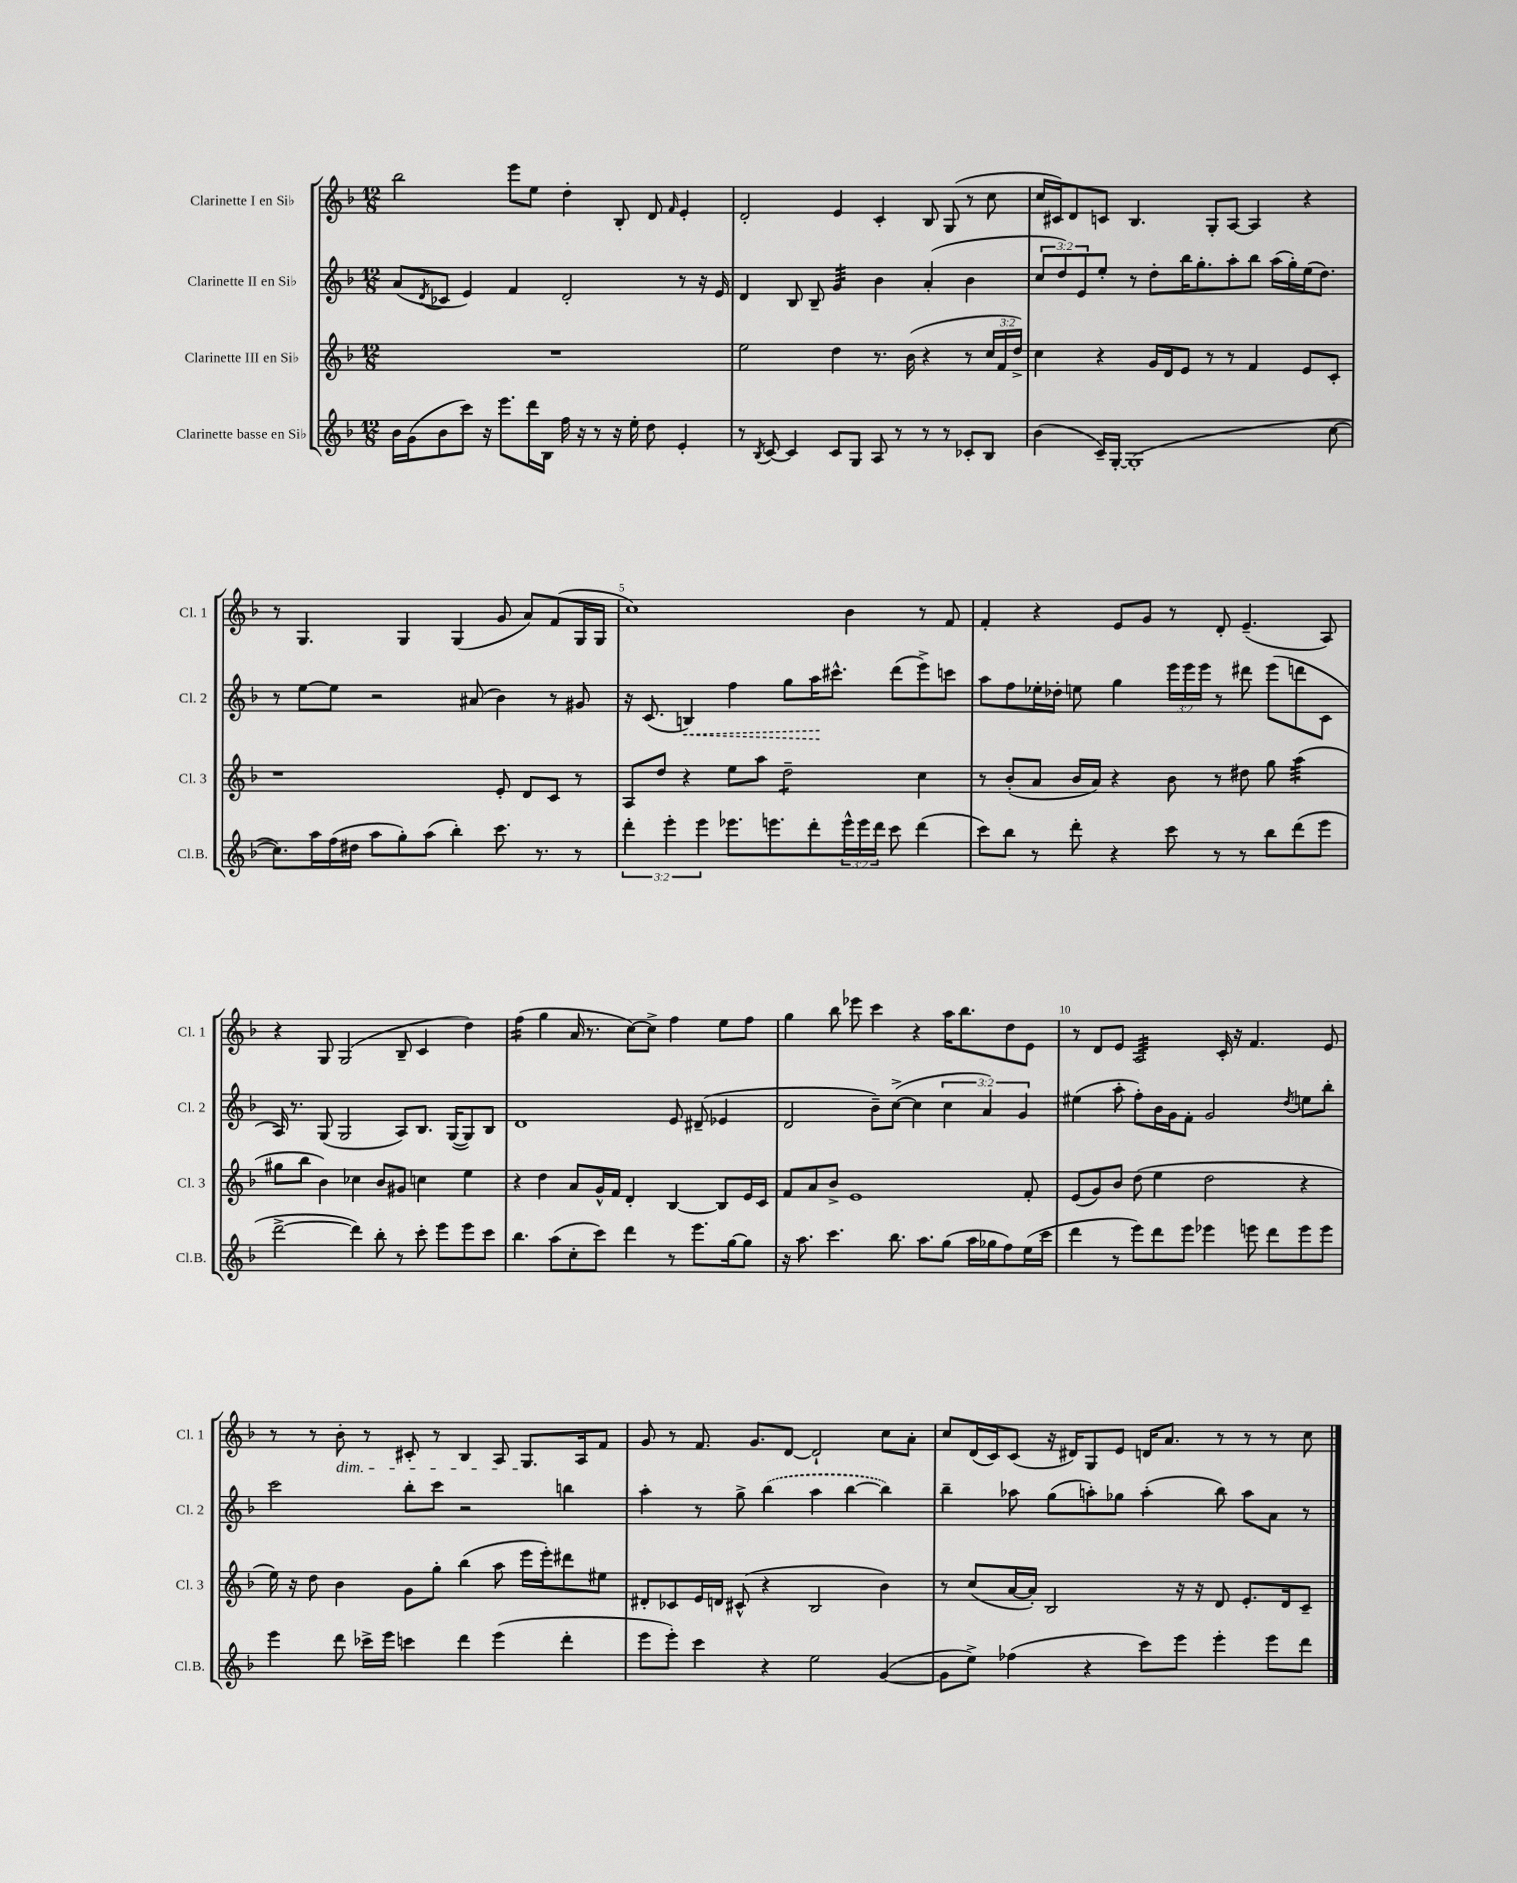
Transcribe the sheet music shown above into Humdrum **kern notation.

**kern	**kern	**kern	**kern
*staff4	*staff3	*staff2	*staff1
*clefG2	*clefG2	*clefG2	*clefG2
*k[b-]	*k[b-]	*k[b-]	*k[b-]
*M12/8	*M12/8	*M12/8	*M12/8
16b-\LL	1.r	(8a/L	2bb-\
(16g\J	.	.	.
.	.	8qd/	.
8b-\	.	8c-/J	.
8ccc\J)	.	4e/)	.
16r	.	.	.
8.eee\L	.	.	.
.	.	4f/	8eee\L
16ddd\L	.	.	8ee\J
16B-\JJ	.	.	.
16ff\	.	2d'/	4dd'\
16r	.	.	.
8r	.	.	.
16r	.	.	8B-'/
16ee'\	.	.	.
8dd\	.	.	8d/
.	.	.	16qqf/
4e'/	.	8r	4e'/
.	.	16r	.
.	.	16e/	.
=	=	=	=
8r	2ee\	4d/	2d'/
8qB-/	.	.	.
[8c/	.	.	.
4c/]	.	8B-/	.
.	.	8B-~/	.
8c/L	4dd\	4g/	4e/
8G/J	.	.	.
8A/	8.r	4b-\	4c'/
8r	.	.	.
.	(16b-\	.	.
8r	4r	(4a'/	8B-/
8r	.	.	(8G/
8c-'/L	8r	4b-\	8r
8B-/J	24cc/LL	.	8cc\
.	24f/	.	.
.	24dd^/JJ)	.	.
=	=	=	=
(4b-\	4cc\	12cc/L	16cc/LL
.	.	.	16c#/J)
.	.	12dd/)	.
.	.	.	8d/
.	.	12e/	.
16c~/LL)	4r	8ee'/J	8c/J
[16G'/JJ	.	.	.
(1G']	.	8r	4.B-/
.	16g/LL	8dd'\L	.
.	16d/J	.	.
.	8e/J	16bb-\K	.
.	.	8.gg'\	.
.	8r	.	8G'/L
.	8r	8aa'\	[8A/J
.	4f/	8bb-\J	4A/]
.	.	(16aa\LL	.
.	.	16gg'\)	.
.	8e/L	(16ee\J	4r
.	.	8.dd\J)	.
[8cc\	8c'/J	.	.
=	=	=	=
8.cc\]L)	1r	8r	8r
.	.	[8ee\L	4.G/
16aa\L	.	.	.
(16ff\	.	8ee\]J	.
16dd#\JJ	.	.	.
8aa\L	.	2r	.
8gg'\)	.	.	4G/
(8aa\J	.	.	.
4bb-'\)	.	.	(4G/
.	.	(8a#/	.
8.ccc\	8e'/	4b-\)	8g/
.	8d/L	.	8a/L)
8.r	.	.	.
.	8c/J	8r	(8f/
8r	8r	8g#/	16G/L
.	.	.	16G/JJ
=	=	=	=
6ddd'\	8A/L	16r	1cc)
.	.	(8.c/	.
.	8dd/J	.	.
6eee'\	.	.	.
.	4r	4B/)	.
6eee\	.	.	.
8.eee-\L	8ee\L	4ff\	.
.	8aa\J	.	.
8.eee\	.	.	.
.	2dd~\	8gg\L	.
8ddd'\	.	16aa\K	.
.	.	8.ccc#^^\J	.
24eee^^\L	.	.	4b-\
24eee\	.	.	.
24ddd\JJ	.	.	.
8ccc\	.	(8ddd\L	.
(4ddd\	4cc\	8eee^\)	8r
.	.	8ccc\J	8f/
=	=	=	=
8ccc\L)	8r	8aa\L	4f'/
8bb-\J	(8b-'/L	8ff\	.
8r	8a/J	16ee-'\L	4r
.	.	16dd-'\JJ	.
8ddd'\	16b-/LL	8ee\	.
.	16a/JJ)	.	.
4r	4r	4gg\	8e/L
.	.	.	8g/J
8ccc\	8b-\	24eee\LL	8r
.	.	24eee\	.
.	.	24eee\JJ	.
8r	8r	8r	8d'/
8r	8dd#\	8ddd#\	(4.e~/
8bb-\L	8gg\	(8eee\L	.
(8ddd\	(4aa\	8ddd\	.
8eee\J	.	8c\J	8A/)
=	=	=	=
[2ddd^\	8gg#\L	16A/)	4r
.	.	8.r	.
.	8bb-\J	.	.
.	4b-\)	(8G/	8G/
.	.	2G/	(2G/
4ddd\])	4cc-\	.	.
8bb-'\	8b-/L	.	.
8r	8g#/J	8A/L)	8B-~/
8ccc'\	4cc\	8.B-/J	4c/
8eee\L	.	.	.
.	.	([16G/LK	.
8eee\	4ee\	8G/])	4dd\)
8ccc\J	.	8B-/J	.
=	=	=	=
4.bb-\	4r	1d	(4ff\
.	4dd\	.	4gg\
(8aa\L	.	.	.
8cc'\	8a/L	.	16a/
.	.	.	8.r
8ccc\J)	16g^^/L	.	.
.	16f/JJ	.	.
4ddd\	4d'/	.	[8cc\L)
.	.	.	8cc^\]J
8r	[4B-/	8e/	4ff\
8.eee\L	.	(8d#~/	.
.	8B-/]L	4e-/	8ee\L
[16gg\k	.	.	.
8gg\]J	16e/L	.	8ff\J
.	16c/JJ	.	.
=	=	=	=
16r	8f/L	2d/	4gg\
8.aa\	.	.	.
.	8a/	.	.
4.ccc\	8b-^/J	.	8bb-\
.	1e	.	8eee-\
.	.	8b-~\L)	4ccc\
8.bb-\	.	([8cc^\J	.
.	.	4cc\]	4r
8.aa\L	.	.	.
(8gg\J	.	6cc\	16aa\LK
.	.	.	8.bb-\
16aa\LL	.	.	.
.	.	6a/)	.
16gg-\J	.	.	.
8ff\)	.	.	8dd\
.	.	6g/	.
(16ee\L	8f'/	.	8e\J
16ccc\JJ	.	.	.
=	=	=	=
4ddd\	(8e/L	(4ee#\	8r
.	8g/)	.	8d/L
8r	8b-/J	8aa'\	8e/J
8eee\L)	(8dd\	8ff'\L)	2A/
8ddd\	4ee\	16b-\L	.
.	.	16g\J	.
8eee\J	.	8f'\J	.
4eee-\	2dd\	2g/	.
.	.	.	16c'/
.	.	.	16r
8eee\	.	.	4.f/
8ddd\L	.	.	.
.	.	8qdd/	.
8eee\	4r	8ee\L	.
8eee\J	.	8bb-'\J	8e/
=	=	=	=
4eee\	16ee\)	2ccc\	8r
.	16r	.	.
.	8dd\	.	8r
8ddd\	4b-\	.	8b-'\
16ccc-^\LL	.	.	8r
16eee\JJ	.	.	.
4ccc\	8g\L	8bb-'\L	8c#'/
.	8gg'\J	8ccc\J	8r
4ddd\	(4bb-\	2r	4B-/
(4eee\	8aa\	.	8A/
.	16eee\LL	.	8.G/L
.	16eee'\J)	.	.
4ddd'\	8ddd#\	4bb\	.
.	.	.	16A/k
.	8ee#\J	.	8f/J
=	=	=	=
8eee\L	8d#'/L	4aa'\	8g/
8eee'\J)	8c-/	.	8r
4ccc\	16e/L	8r	8.f/
.	16d/JJ	.	.
.	(8c#^^/	8gg^\	.
.	.	.	8.g/L
4r	4r	(4bb-\	.
.	.	.	[8d/J
2ee\	2B-/	4aa\	2d`/]
.	.	[4bb-\	.
([4g/	4b-\)	4bb-\])	8cc\L
.	.	.	8a'\J
=	=	=	=
8g\]L	8r	4bb-~\	8cc/L
8ee^\J)	(8cc/L	.	(16d/L
.	.	.	16c/J)
(4ff-\	[16a/L	8aa-\	(8c/J
.	16a'/]JJ)	.	.
.	2B-/	(8gg\L	16r
.	.	.	16d#/LK)
4r	.	8aa'\)	8G/
.	.	8gg-\J	8e/J
8ccc\L)	.	(4aa'\	16d/LK
.	.	.	8.a/J
8eee\J	16r	.	.
.	16r	.	.
4eee'\	8d/	8bb-\)	8r
.	8.e'/L	8aa\L	8r
8eee\L	.	8a\J	8r
.	16d/k	.	.
8ddd\J	8c~/J	8r	8cc\
==	==	==	==
*-	*-	*-	*-
